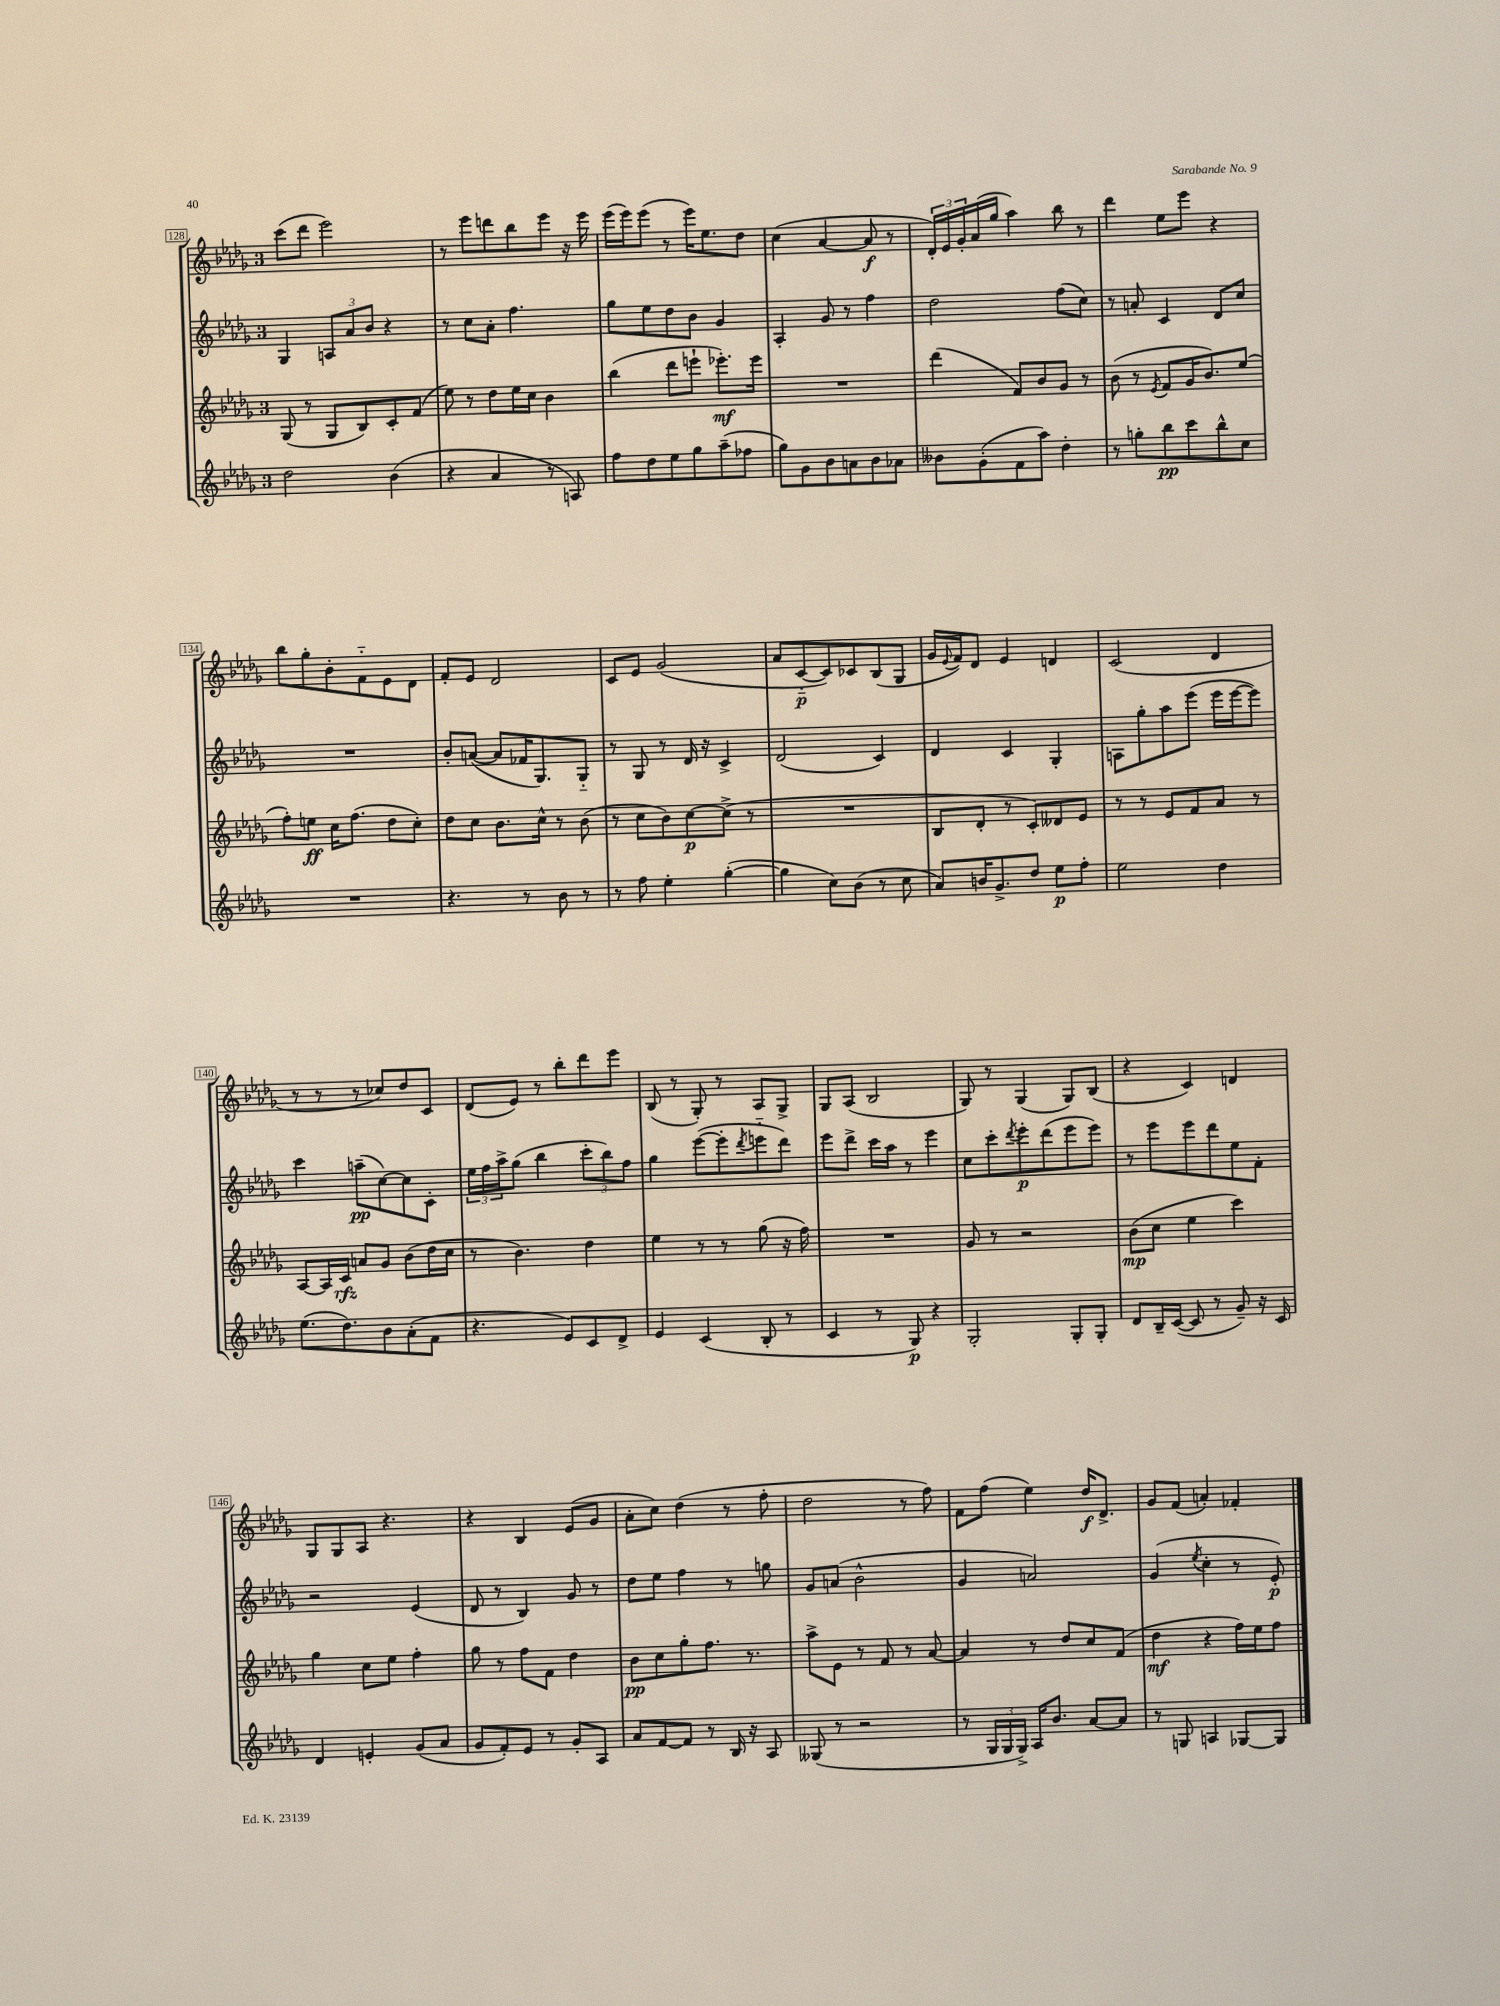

**kern	**kern	**kern	**kern
*staff4	*staff3	*staff2	*staff1
*clefG2	*clefG2	*clefG2	*clefG2
*k[b-e-a-d-g-]	*k[b-e-a-d-g-]	*k[b-e-a-d-g-]	*k[b-e-a-d-g-]
*M3/4	*M3/4	*M3/4	*M3/4
2dd-\	(8G-/	4G-/	(8ccc\L
.	8r	.	8ddd-\J
.	8G-/L	12A/L	2eee-\)
.	.	12a-/	.
.	8B-/)	.	.
.	.	12b-/J	.
(4b-\	8c'/	4r	.
.	(8f/J	.	.
=	=	=	=
4r	8ee-\)	8r	8r
.	8r	8cc\L	8eee-\L
4a-/	8dd-\L	8a-'\J	8ddd\
.	16ee-\L	4.ff\	8bb-\
.	16cc\JJ	.	.
8r	4b-\	.	8eee-\J
8A/)	.	.	16r
.	.	.	16eee-\
=	=	=	=
8ff\L	(4bb-\	8gg-\L	(16eee-\LL
.	.	.	16eee-\J)
8dd-\	.	8ee-\	(8eee-\J
8ee-\	8ddd-\L	8dd-\	8r
8gg-\	8eee`\J	8b-\J	16eee-\LK)
.	.	.	8.ee-\
(8aa-~\	8.eee-'\L)	4g-/	.
8ff-\J	.	.	8dd-\J
.	16eee-\Jk	.	.
=	=	=	=
8gg-\L)	2.r	4A-'/	(4cc\
8g-\	.	.	.
8b-\	.	8g-/	[4a-/
8a\	.	8r	.
8b-\	.	4ff\	8a-/]
8a-\J	.	.	8r
=	=	=	=
8b--\L	(4ddd-\	2dd-\	24d-'/LL)
.	.	.	24e-/
.	.	.	24g-'/
(8g-'\	.	.	(16a-/
.	.	.	16gg-/JJ
8f\	8f/L)	.	4aa-\)
8aa-\J)	8b-/	.	.
4dd-'\	8g-/J	(8ff\L	8bb-\
.	8r	8cc\J)	8r
=	=	=	=
8r	(8b-\	8r	4ddd-\
8gg'\L	8r	8a'/	.
.	8qe-/	.	.
8bb-\	8f/L	4c/	8ee-\L
8ccc\	16g-/K	.	8eee-\J
.	8.b-/)	.	.
8bb-^^\	.	8d-/L	4r
8cc\J	(8ee-/J	8cc/J	.
=	=	=	=
2.r	8ff'\L)	2.r	8bb-\L
.	8ee\J	.	8gg-'\
.	16cc\LK	.	8b-'\
.	(8.ff\J	.	.
.	.	.	8f'~\
.	8dd-\L	.	8e-\
.	8cc'\J)	.	8d-\J
=	=	=	=
4.r	8dd-\L	8b-'/L	8f'/L
.	8cc\J	([8a/J	8e-/J
.	8.b-\L	8a/]L	2d-/
8r	.	16f-/K	.
.	16cc^^\Jk	8.G-/)	.
8b-\	8r	.	.
8r	(8b-\	8G-'~/J	.
=	=	=	=
8r	8r	8r	8c/L
8ff\	8cc\L	8G-/	8e-/J
4ee-'\	8b-\)	8r	(2g-/
.	[8cc\	16d-/	.
.	.	16r	.
([4gg-'\	(8cc^\]J	4c^/	.
.	8r	.	.
=	=	=	=
4gg-\]	2.r	(2d-/	8a-/L
.	.	.	[8c'~/
8cc\L)	.	.	8c/])
(8b-\J	.	.	8c-/
8r	.	4c/)	(8B-/
8cc\	.	.	8G-/J
=	=	=	=
8a-/L)	8B-/L	4d-/	16g-/LL
.	.	.	8qqe-/
.	.	.	16f/J)
16b/K	8d-'/J	.	8d-/J
8.g-^/	.	.	.
.	8r	4c/	4e-/
8dd-/J	8c'/L)	.	.
8ee-\L	8d--/	4G-'/	4d/
8ff'\J	8e-/J	.	.
=	=	=	=
2ee-\	8r	8A\L	(2c/
.	8r	8gg-'\	.
.	8e-/L	8aa-\	.
.	8f/	(8eee-\J	.
4dd-\	8a-/J	16eee-\LL	4d-/
.	.	[16eee-\J	.
.	8r	8eee-\]J)	.
=	=	=	=
(8.ee-\L	[8A-/L	4ccc\	8r
.	16A-/]L	.	8r
8.dd-\)	16c/JJ	.	.
.	8a/L	(8aa~\L	8r
8b-\	8g-/J	[8cc\)	8cc-/L)
(8a-'\	(8b-\L	8cc\]	8dd-/
8f\J	16dd-\L	8c'\J	8c/J
.	16cc\JJ	.	.
=	=	=	=
4.r	8r	24ee-\LL	(8d-/L
.	.	24ff\	.
.	.	24aa-^\J	.
.	4.b-\)	(8gg-\J	8e-/J)
.	.	4bb-\	8r
8e-/L)	.	.	8bb-'\L
8c/	4dd-\	12ccc'\L	8ddd-\
.	.	12bb-\)	.
8d-^/J	.	.	8eee-\J
.	.	12ff\J	.
=	=	=	=
4e-/	4ee-\	4gg-\	(8B-/
.	.	.	8r
(4c/	8r	([8eee-\L	8G-'/)
.	8r	8eee-'\]	8r
.	.	8qddd-/	.
8B-'/	(8gg-\	8eee'~\	8A-/L
8r	16r	8ddd-\J)	8G-^/J
.	16ff\)	.	.
=	=	=	=
4c/	2.r	8eee-\L	8G-/L
.	.	8ddd-^\J	(8A-/J
8r	.	16ccc\LL	2B-/
.	.	16aa-\JJ	.
8G-/)	.	8r	.
4r	.	4eee-\	.
=	=	=	=
2G-'/	8g-/	8cc\L	8G-/)
.	8r	8ccc'\	8r
.	.	8qddd-/	.
.	2r	8eee-'\	(4G-/
.	.	(8ddd-\	.
8G-'/L	.	8eee-\	8G-/L)
8G-'/J	.	8eee-\J)	(8B-/J
=	=	=	=
8d-/L	(8b-\L	8r	4r
16B-~/L	8cc\J	8eee-\L	.
([16c/JJ	.	.	.
8c/]	4ee-\	8eee-\	4c/)
8r	.	8ddd-\	.
8g-~/)	4ccc\)	8ee-\	4d/
16r	.	8f'\J	.
16c/	.	.	.
=	=	=	=
4d-/	4gg-\	2r	8G-/L
.	.	.	8G-/
4e'/	8cc\L	.	8A-/J
.	8ee-\J	.	4.r
(8g-/L	4ff'\	(4e-/	.
8a-/J	.	.	.
=	=	=	=
8g-/L	8gg-\	8d-/	4r
8f'/)	8r	8r	.
8e-/J	8ff\L	4B-/)	4B-/
8r	8f\J	.	.
8g-'/L	4dd-\	8g-/	(8e-/L
8A-/J	.	8r	8g-/J
=	=	=	=
8a-/L	8b-\L	8dd-\L	8a-'\L
[8f/	8cc\	8ee-\J	8cc\J)
8f/]J	8gg-'\	4ff\	(4dd-\
8r	8.ff\J	.	.
16B-/	.	8r	8r
16r	8.r	.	.
8A-/	.	8gg\	8ff'\
=	=	=	=
(8G--/	8aa-^\L	8g-/L	2dd-\
8r	8e-\J	(8a/J	.
2r	8r	2b-^^\	.
.	8f/	.	.
.	8r	.	8r
.	[8a-/	.	8ff\)
=	=	=	=
8r	4a-/]	4g-/	8f\L
24G-/LL	.	.	(8ff\J
24G-/	.	.	.
24G-^/JJ)	.	.	.
16A-/LK	8r	2a/)	4ee-\)
8.b-/J	.	.	.
.	8dd-/L	.	.
[8a-/L	8cc/	.	16dd-/LK
.	.	.	8.d-^/J
8a-/]J	(8f/J	.	.
=	=	=	=
8r	4dd-\	(4g-/	8g-/L
8G/	.	.	(8f/J
.	.	8qee-/	.
4A/	4r	4cc'\	4a'/)
[8G-/L	16ff\LL)	8r	4f-'/
.	16ee-\J	.	.
8G-/]J	8ff\J	8e-'/)	.
==	==	==	==
*-	*-	*-	*-
